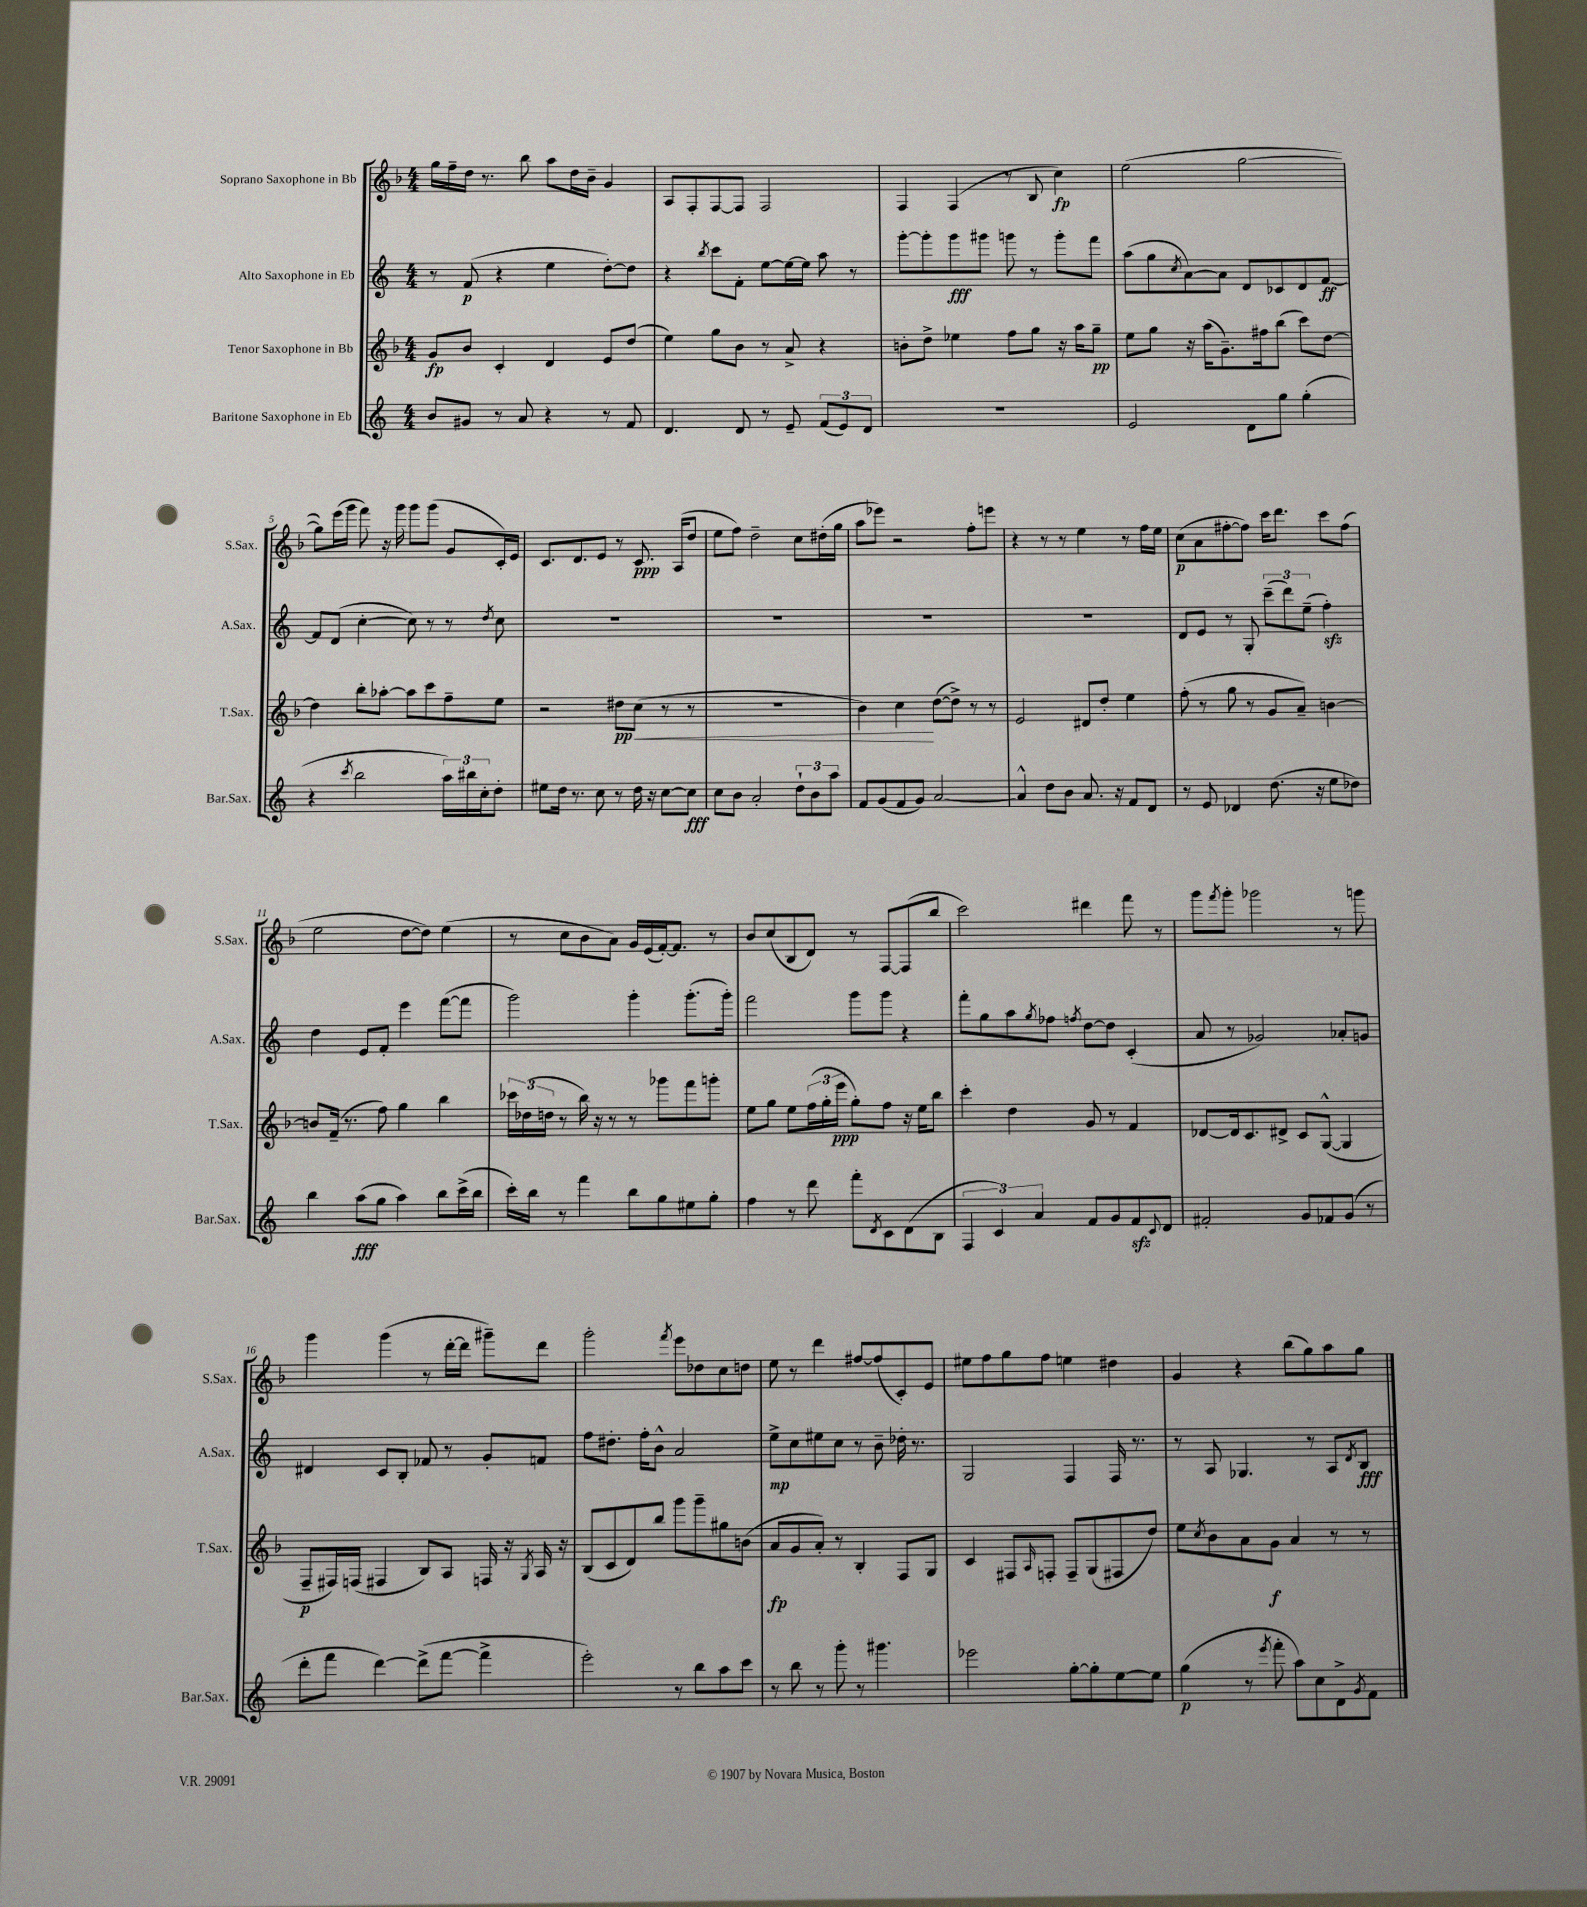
<<
\new StaffGroup <<
\new Staff = "s0" \with { instrumentName = "Soprano Saxophone in Bb" shortInstrumentName = "S.Sax." } {
    \clef treble \key f \major \numericTimeSignature \time 4/4
    g''16 f''16-- d''16 r8. bes''8 a''8 d''16 bes'16-- g'4 |
    a8 f8-. f8~ f8 f2 |
    f4 f4( r8 bes8 c''4\fp) |
    e''2( g''2~ |
    g''8) e'''16( g'''16 f'''8) r16 g'''16 g'''8 g'''8( g'8 c'16-.) e'16 |
    c'8. d'8. e'8 r8 c'8.\ppp a16( d''8 |
    e''8 f''8) d''2-- c''8 dis''16-.( g''16 |
    a''8 ees'''8) r2 f''8-. e'''8 |
    r4 r8 r8 e''4 r8 f''16 e''16 |
    c''8\p( a'8 fis''8~-. fis''8) c'''16 d'''8. c'''8 fis''8( |
    e''2 d''8~ d''8) e''4( |
    r8 c''8 bes'8 a'8) g'16 e'16( f'16~-.) f'8. r8 |
    bes'8 c''8( bes8 d'8) r8 f8~ f8( bes''8 |
    c'''2) dis'''4 f'''8 r8 |
    g'''8 \acciaccatura { f'''8 } g'''8-. ges'''2 r8 g'''8 |
    g'''4 g'''4( r8 d'''16~-. d'''16 gis'''8--) d'''8 |
    g'''2-. \acciaccatura { f'''8 } e'''8 des''8 c''8 d''8 |
    e''8 r8 d'''4 fis''8~ fis''8( c'8-.) e'8 |
    eis''8 f''8 g''8 f''8 e''4 dis''4 |
    g'4 r4 bes''8( g''8) a''8 g''8 \bar "|." |
}
\new Staff = "s1" \with { instrumentName = "Alto Saxophone in Eb" shortInstrumentName = "A.Sax." } {
    \clef treble \key c \major \numericTimeSignature \time 4/4
    r8 f'8\p( r4 e''4 d''8~-.) d''8 |
    r4 \acciaccatura { b''8 } c'''8 f'8-. e''8~ e''16~ e''16 a''8 r8 |
    g'''8~-. g'''8-. g'''8\fff gis'''8 g'''8 r8 g'''8-. f'''8 |
    a''8( g''8 \acciaccatura { c''8 } a'8~) a'8 d'8 ces'8 d'8 f'8~\ff |
    f'8 d'8( c''4~-. c''8) r8 r8 \acciaccatura { d''8 } c''8 |
    R1 |
    R1 |
    R1 |
    R1 |
    d'8 e'8 r8 g8-. \tuplet 3/2 { c'''8--( d'''8) e''8--( } f''4-.\sfz) |
    d''4 e'8 f'8-. e'''4 f'''8~( f'''8 |
    g'''2) g'''4-. g'''8.-.( g'''16-.) |
    f'''2 g'''8 g'''8 r4 |
    f'''8-. g''8 a''8 \acciaccatura { g''8 } fes''8 \acciaccatura { f''8 } d''8~ d''8 c'4-.( |
    a'8 r8 ges'2) aes'8-. g'8 |
    dis'4 c'8 b8-. fes'8 r8 g'8-. f'8 |
    f''8 dis''8.-. f''16-. b'8-^ a'2 |
    e''8->\mp c''8 eis''8 c''8 r8 b'8-- des''16-. r8. |
    g2 f4 f16 r8. |
    r8 a8 ges4. r8 a8 \acciaccatura { d'8 } b8\fff \bar "|." |
}
\new Staff = "s2" \with { instrumentName = "Tenor Saxophone in Bb" shortInstrumentName = "T.Sax." } {
    \clef treble \key f \major \numericTimeSignature \time 4/4
    g'8\fp bes'8 c'4-. d'4 e'8 d''8( |
    e''4) g''8 bes'8 r8 a'8-> r4 |
    b'8-. d''8-> ees''4 f''8 g''8 r16 a''16 g''8--\pp |
    e''8 g''8 r16 a''16( g'8.--) fis''16 bes''8( c'''8) d''8~ |
    d''4 bes''8-. aes''8~-. aes''8 c'''8 f''8-- e''8 |
    r2 dis''8\pp c''8\<( r8 r8 |
    R1 |
    bes'4) c''4\! d''8~( d''8->) r8 r8 |
    e'2 dis'8 d''8-. e''4 |
    f''8-.( r8 g''8 r8 g'8 a'8--) b'4~ |
    b'8 f'16--( r8. f''8) g''4 bes''4 |
    \tuplet 3/2 { ces'''16 des''16( d''16 } r8 bes''16) r16 r8 r8 ges'''8 f'''8 g'''8-. |
    e''8 g''8 e''8 \tuplet 3/2 { f''16( g''16-. e'''16\ppp } g''8-.) f''8 r16 e''16 bes''8 |
    c'''4-. d''4 g'8 r8 f'4 |
    des'8~ des'16 c'8. dis'8-> c'8 g8~-^( g4 |
    f8--\p fis16) f16( fis4 bes8) a8 f16 r16 \acciaccatura { g8 } a16 r16 |
    bes8( c'8 d'8) bes''8 g'''8 g'''8-- gis''8 b'8( |
    a'8\fp g'8 a'8-.) r8 bes4-. f8 g8 |
    c'4 fis8 \grace { a16 } f8-. f8-- g8( fis8 d''8) |
    e''8 \acciaccatura { c''8 } bes'8 a'8 g'8\f a'4 r8 r8 \bar "|." |
}
\new Staff = "s3" \with { instrumentName = "Baritone Saxophone in Eb" shortInstrumentName = "Bar.Sax." } {
    \clef treble \key c \major \numericTimeSignature \time 4/4
    b'8 gis'8 r8 a'8 r4 r8 f'8 |
    d'4. d'8 r8 e'8-- \tuplet 3/2 { f'8( e'8) d'8 } |
    R1 |
    e'2 d'8 g''8 g''4-.( |
    r4 \acciaccatura { c'''8 } b''2 \tuplet 3/2 { a''16) bis''16 c''16-. } d''8-. |
    eis''8 d''16 r8. c''8 r8 d''16 r16 c''8~ c''8\fff |
    c''8 b'8 a'2-. \tuplet 3/2 { d''8-! b'8 a''8 } |
    f'8 g'8( f'8 g'8) a'2~ |
    a'4-^ d''8 b'8 a'8. r16 f'8 d'8 |
    r8 e'8 des'4 d''8.( r16 e''8 des''8) |
    b''4 a''8\fff( g''8 a''4) b''8 c'''16->( b''16 |
    c'''16-.) b''16 r8 f'''4 b''8 g''8 eis''8 g''8-. |
    f''4 r8 d'''8 f'''8-. \acciaccatura { d'8 } c'8 d'8( b8 |
    \tuplet 3/2 { f4 c'4) a'4 } f'8 g'8 f'8\sfz \appoggiatura { c'8 } d'8 |
    fis'2-. g'8 fes'8 g'8( r8 |
    d'''8-. f'''8 d'''4~) d'''8->( f'''8~ f'''4-> |
    e'''2-.) r8 b''8 a''8 c'''8 |
    r8 b''8 r8 g'''8-. r8 gis'''4. |
    ees'''2 g''8~-. g''8-. e''8~ e''8 |
    g''4\p( r8 \acciaccatura { e'''8 } f'''8-. a''8) c''8 d'8-> \acciaccatura { g'8 } f'8 \bar "|." |
}
>>
>>
